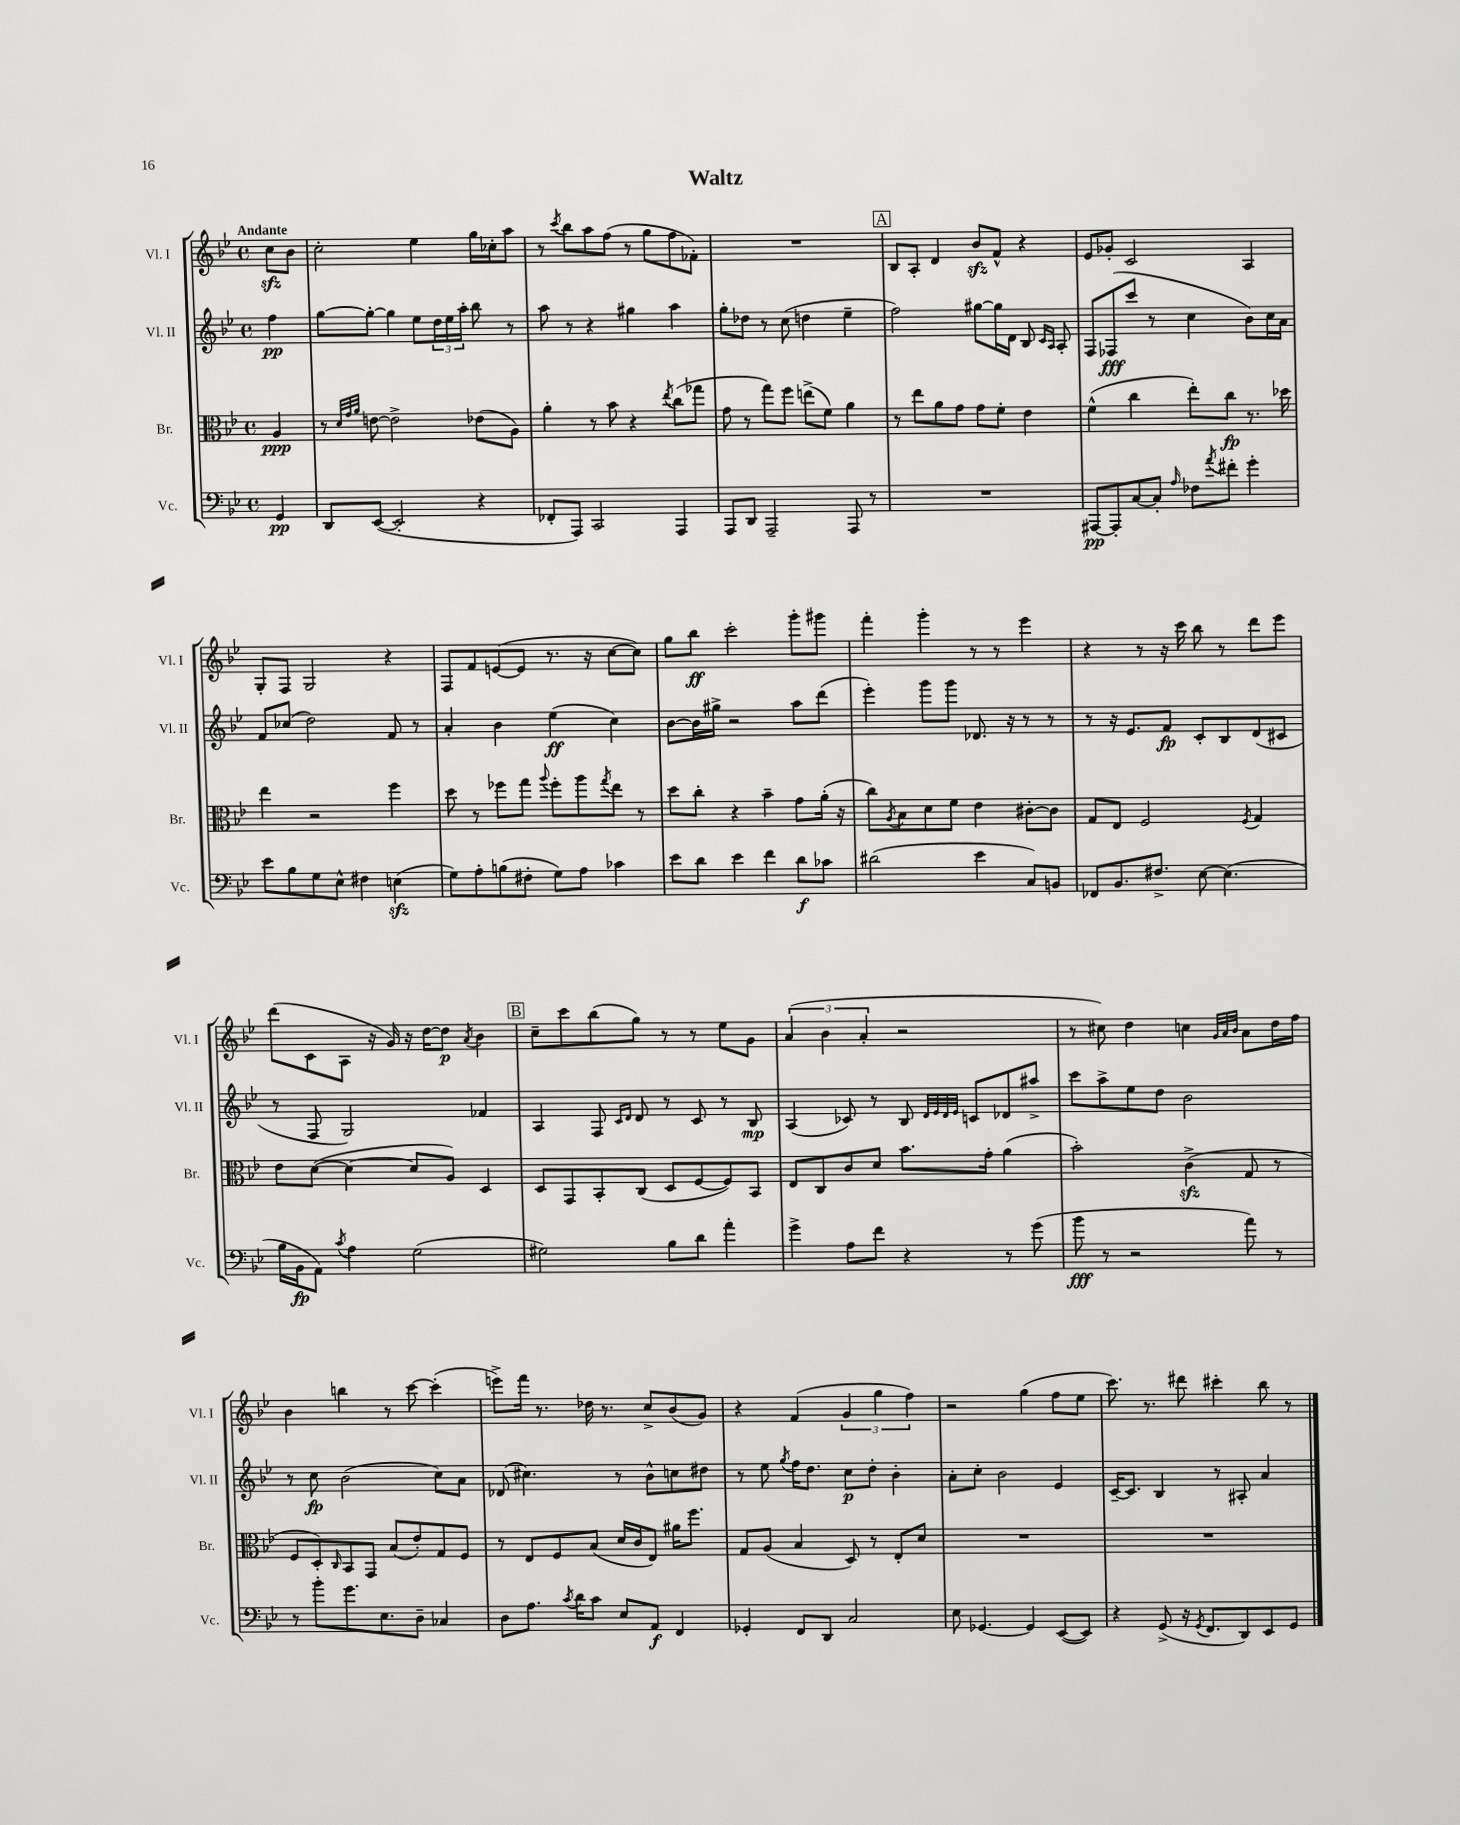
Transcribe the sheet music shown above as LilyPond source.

\header { title = "Waltz" }
<<
\new StaffGroup <<
\new Staff = "s0" \with { instrumentName = "Vl. I" shortInstrumentName = "Vl. I" } {
    \clef treble \key bes \major \defaultTimeSignature \time 4/4 \partial 4 \tempo "Andante"
    c''8\sfz bes'8 |
    c''2-. ees''4 g''16 ces''16-. a''8 |
    r8 \acciaccatura { c'''8 } bes''8 a''8 f''8( r8 g''8 f''8 fes'8-.) |
    R1 |
    \mark \markup { \box "A" } bes8 a8-. d'4 bes'8\sfz f'8-^ r4 |
    ees'8 ges'8-. c'2 a4 |
    g8-. f8 g2 r4 |
    f8 f'8 e'8~( e'8 r8. r16 c''8~ c''8) |
    g''8 bes''8\ff c'''2-. g'''8-. gis'''8 |
    f'''4-. g'''4-. r8 r8 ees'''4 |
    r4 r8 r16 c'''16 bes''8 r8 d'''8 ees'''8 |
    d'''8( c'8 a8 r16 g'16) r16 d''16~ d''8\p \acciaccatura { a'8 } bes'4 |
    \mark \markup { \box "B" } c''8-- c'''8 bes''8( g''8) r8 r8 ees''8 g'8 |
    \tuplet 3/2 { a'4( bes'4 a'4-. } r2 |
    r8 cis''8) d''4 c''4 \grace { g'32 a'32 bes'32 } a'8 d''16 f''16 |
    bes'4 b''4 r8 c'''8~ c'''4-.( |
    e'''8->) f'''16 r8. des''16 r8. c''8-> bes'8( g'8) |
    r4 f'4( \tuplet 3/2 { g'4 g''4 f''4) } |
    r2 g''4( f''8 ees''8 |
    c'''8.) r8. dis'''8 cis'''4-. bes''8 r8 \bar "|." |
}
\new Staff = "s1" \with { instrumentName = "Vl. II" shortInstrumentName = "Vl. II" } {
    \clef treble \key bes \major \defaultTimeSignature \time 4/4 \partial 4
    f''4\pp |
    g''8~ g''8~-. g''4 ees''8 \tuplet 3/2 { d''16 ees''16 a''16-. } bes''8 r8 |
    a''8 r8 r4 gis''4 a''4 |
    g''8-. des''8 r8 c''8( d''4 ees''4-- |
    \mark \markup { \box "A" } f''2) gis''8~ gis''16 d'16 bes8 \grace { c'16 a16 } a8-. |
    f8 fes8\fff( c'''8 r8 c''4 bes'8) c''16 a'16 |
    f'8 ces''8( d''2) f'8 r8 |
    a'4-. bes'4 ees''4\ff( c''4) |
    bes'8~ bes'16 gis''16-> r2 a''8 d'''8( |
    ees'''4-.) g'''8 g'''8 des'8. r16 r8 r8 |
    r8 r16 ees'8. f'8\fp c'8-. bes8 d'8( cis'8 |
    r8 f8 g2) fes'4 |
    \mark \markup { \box "B" } a4 f8 \grace { c'16 d'16 } d'8 r8 c'8 r8 bes8\mp |
    a4( ces'8) r8 bes8 \grace { d'32 ees'32 d'32 ees'32 } c'8 des'8 ais''8-> |
    c'''8 a''8-> ees''8 d''8 bes'2 |
    r8 c''8\fp bes'2( c''8) a'8 |
    des'8( cis''4.) r8 bes'8-^ c''8 dis''8 |
    r8 ees''8 \acciaccatura { g''8 } f''16 d''8. c''8\p d''8-. bes'4-. |
    a'8-. c''8-. bes'2 ees'4 |
    c'16~-- c'8. bes4 r8 ais8-. a'4 \bar "|." |
}
\new Staff = "s2" \with { instrumentName = "Br." shortInstrumentName = "Br." } {
    \clef alto \key bes \major \defaultTimeSignature \time 4/4 \partial 4
    a4\ppp |
    r8 \grace { d'32 g'32 a'32 } e'8~ e'2-> ees'8( a8) |
    a'4-. r8 bes'8 r4 \acciaccatura { ees''8 } c''8( ges''8 |
    g'8 r8 g''8) f''8 e''8->( f'8) a'4 |
    \mark \markup { \box "A" } r8 ees''8 a'8 g'8 g'8 f'8-. ees'4 |
    f'4-^( c''4 ees''8-.) c''8\fp r8. des''16 |
    ees''4 r2 f''4 |
    d''8 r8 fes''8 g''8 \appoggiatura { a''8 } fes''8-. a''8 \acciaccatura { g''8 } ees''8 r8 |
    d''8 c''8-. r4 bes'4-- g'8 a'16-.( r16 |
    c''8) \acciaccatura { a8 } bes8 d'8 f'8 ees'4 cis'8~-. cis'8 |
    g8 ees8 f2 \acciaccatura { f8 } g4 |
    ees'8 d'8~( d'4~ d'8 a8) d4 |
    \mark \markup { \box "B" } d8 g,8 bes,8-. c8( d8 f8~ f8) bes,8 |
    ees8 c8 c'8 d'8 bes'8. g'16-. a'4( |
    bes'2-.) c'4->\sfz( g8 r8 |
    f8 d8-.) \grace { c16 } bes,8 g,8 bes8( ees'8-.) g8 f8 |
    r8 ees8 f8 bes8( d'16 c'16 ees8) ais'16 f''8. |
    g8 a8( bes4 d8) r8 ees8-. d'8 |
    R1 |
    R1 \bar "|." |
}
\new Staff = "s3" \with { instrumentName = "Vc." shortInstrumentName = "Vc." } {
    \clef bass \key bes \major \defaultTimeSignature \time 4/4 \partial 4
    g,4\pp |
    d,8 ees,8~( ees,2-. r4 |
    fes,8-. a,,8) c,2 a,,4 |
    a,,8 d,8 a,,2-- a,,8 r8 |
    \mark \markup { \box "A" } R1 |
    ais,,8~\pp ais,,8-. c8~ c8-. \grace { a16 } fes8 \acciaccatura { a'8 } fis'8-. g'4-. |
    ees'8 bes8 g8 ees8-^ fis4 e4\sfz( |
    g8) a8-. b8( fis8-. g8) a8 ces'4 |
    ees'8 d'8 ees'4 f'4 d'8\f ces'8 |
    dis'2( ees'4 c8) b,8 |
    fes,8 bes,8. fis8.-> ees8~ ees4.( |
    bes16 bes,16\fp a,8) \acciaccatura { c'8 } a4 g2( |
    \mark \markup { \box "B" } gis2) bes8 d'8 a'4-. |
    g'4-> a8 f'8 r4 r8 g'8( |
    bes'8\fff r8 r2 a'8) r8 |
    r8 bes'8-. g'8. ees8. d8-- ces4 |
    d8 a8. \acciaccatura { c'8 } d'16 c'8 ees8 a,8\f f,4 |
    ges,4-. f,8 d,8 c2 |
    ees8 ges,4.~ ges,4 ees,8~( ees,8) |
    r4 g,8->( r16 \acciaccatura { g,8 } f,8. d,8) ees,8 g,8 \bar "|." |
}
>>
>>
\layout { \context { \Score \remove "Bar_number_engraver" } }
